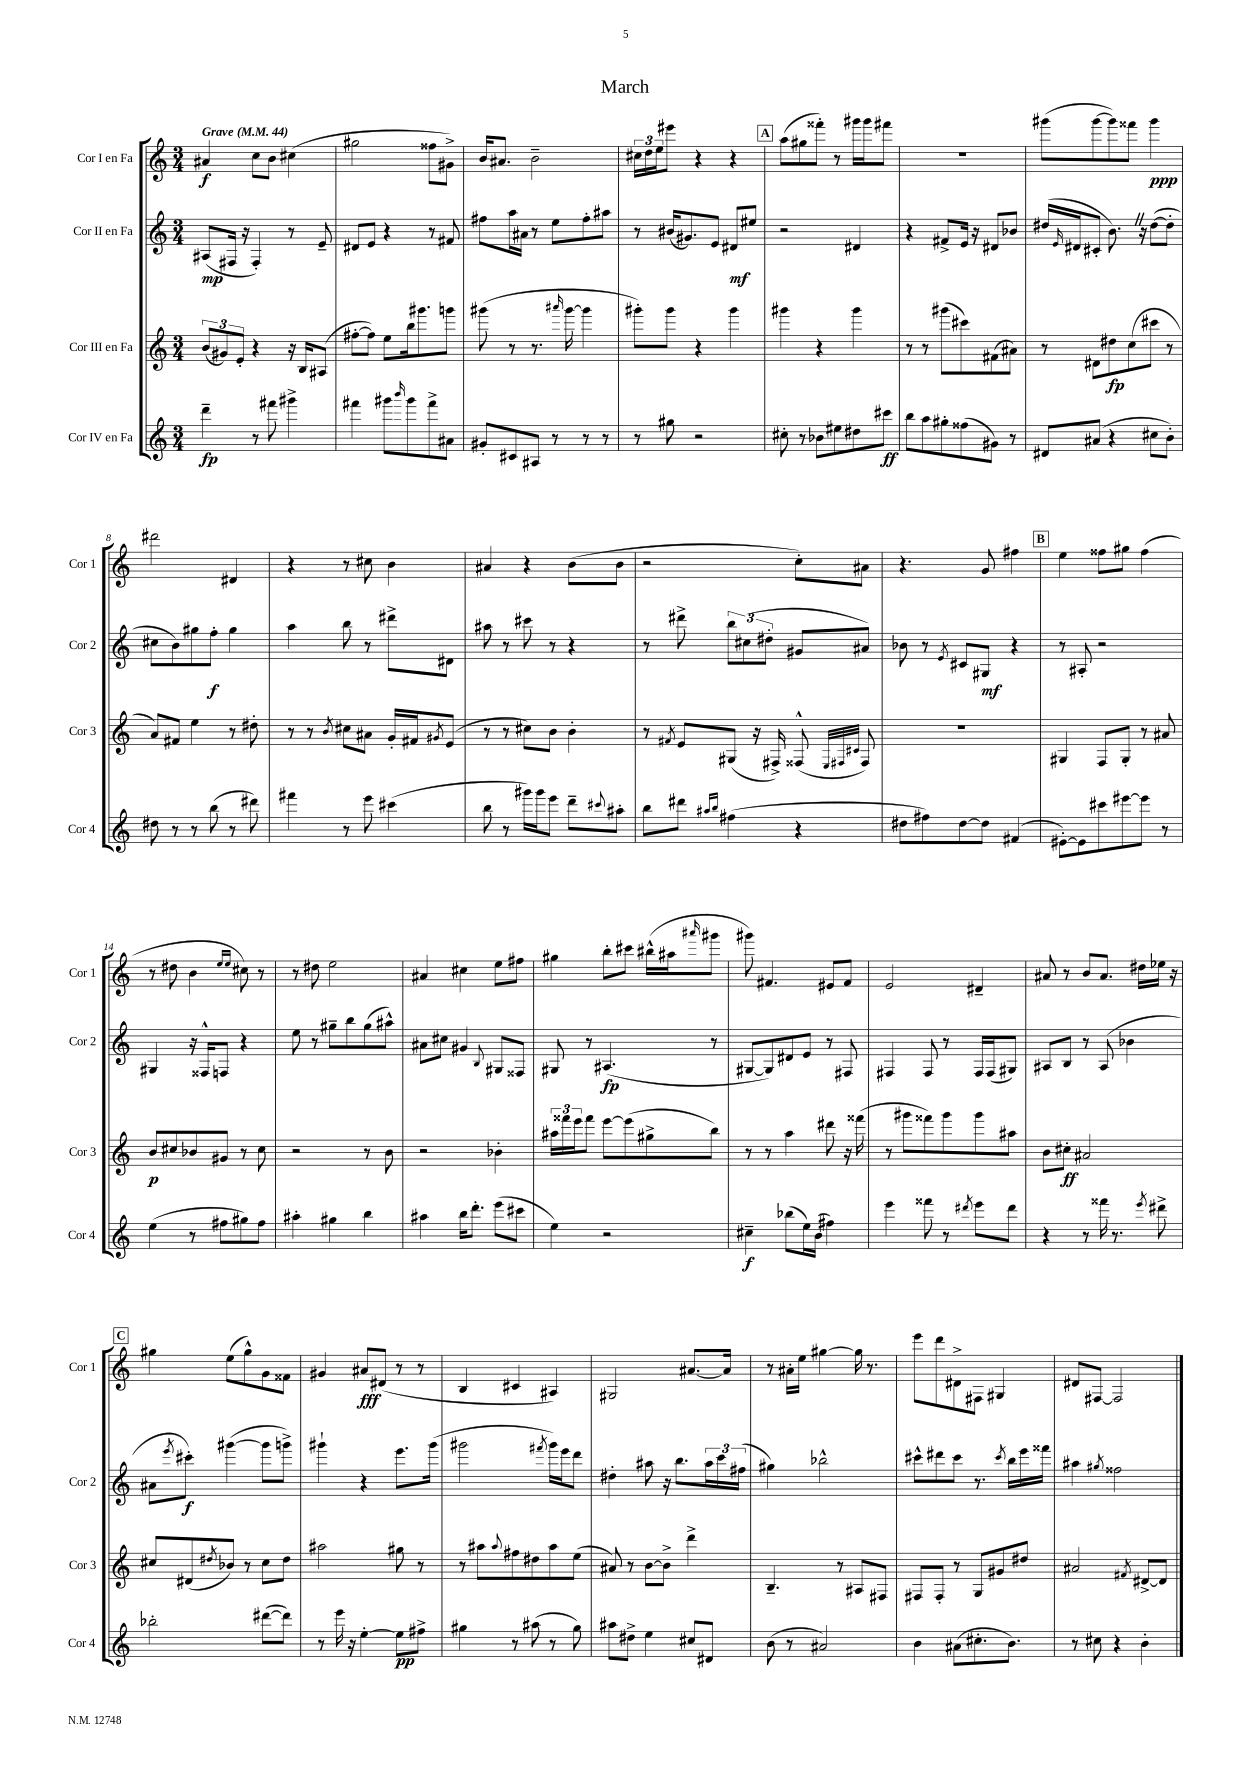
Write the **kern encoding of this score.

**kern	**kern	**kern	**kern
*staff4	*staff3	*staff2	*staff1
*clefG2	*clefG2	*clefG2	*clefG2
*k[]	*k[]	*k[]	*k[]
*M3/4	*M3/4	*M3/4	*M3/4
*MM44	*MM44	*MM44	*MM44
4ddd~	(12b	(8A#	4a#
.	12g#)	.	.
.	.	16F#	.
.	12e'	.	.
.	.	16r	.
8r	4r	4F#')	8cc
8fff#	.	.	8b
4ggg#^	16r	8r	(4cc#
.	16B	.	.
.	(8A#	8e~	.
=	=	=	=
4fff#	[8ff#'	8d#	2gg#
.	8ff#])	8e	.
8ggg#	8ee	4r	.
16qqbbb	.	.	.
8ggg#	16bb	.	.
.	8.ggg#	.	.
8fff#^	.	8r	8ff##
8a#	8ggg	8f#	8g#^)
=	=	=	=
8g#'	(8ggg#	8ff#	16b
.	.	.	8.a#
8c#	8r	16aa	.
.	.	16a#	.
8A#	8.r	8r	2b~
8r	.	8ee	.
.	16qqaaa#	.	.
.	[16ggg#	.	.
8r	4ggg#]	8ff#'	.
8r	.	8aa#	.
=	=	=	=
8r	8ggg#')	8r	24cc#
.	.	.	24dd
.	.	.	24ee
8gg#	8ggg#	(16b#	8eee#
.	.	8.g#)	.
2r	4r	.	4r
.	.	8e	.
.	4ggg#	8d#	4r
.	.	8ee#	.
=	=	=	=
8cc#'	4ggg#	2r	(8aa
8r	.	.	8gg#
8b-	4r	.	8fff##')
8ee#	.	.	8r
8dd#	4ggg#	4d#	16ggg#
.	.	.	16ggg#
8ccc#	.	.	8fff#
=	=	=	=
8bb	8r	4r	2.r
8aa	8r	.	.
8gg#'	(8ggg#	8f#^	.
(8ff##	8ccc#)	16e	.
.	.	16r	.
8g#)	(8f#	8d#	.
8r	8a#)	8b-	.
=	=	=	=
8d#	8r	(16dd#	(8ggg#
.	.	16qqe	.
.	.	16d#	.
(8a#	8d#	8c#'	[8ggg#
4r	8dd#	8.b)	8ggg#])
.	(8cc	.	8fff##
.	.	16r	.
8cc#	8ccc#	([8dd#	4ggg#
8b')	8r	8dd#']	.
=	=	=	=
8dd#	8a)	8cc#	2ddd#
8r	8f#	8b)	.
8r	4ee	8gg#	.
(8bb	.	8ff'	.
8r	8r	4gg#	4d#
8ddd#)	8dd#'	.	.
=	=	=	=
4fff#	8r	4aa	4r
.	8r	.	.
.	8qb	.	.
8r	8cc#	8bb	8r
8eee	8a#	8r	8cc#
(4ccc#	16g'	8ddd#^	4b
.	16f#	.	.
.	8qg#	.	.
.	(8e	8d#	.
=	=	=	=
8bb	8r	8aa#	4a#
8r	8r	8r	.
16ggg#)	8cc#)	8ccc#	4r
16ggg#	.	.	.
8eee	8b	8r	.
8ddd~	4b'	4r	(8b
8qqccc#	.	.	.
8aa#'	.	.	8b
=	=	=	=
8bb	8r	8r	2r
.	8qf#	.	.
8ddd#	8e	8ddd#^	.
16qqaa#	.	.	.
16qqbb	.	.	.
(4ff#	(8G#	12bb	.
.	.	(12cc#	.
.	16r	.	.
.	.	12dd#'	.
.	16F#^)	.	.
4r	(8F##^^	8g#	8cc')
.	32qqE	.	.
.	32qqF#	.	.
.	32qqc#	.	.
.	8F#)	8a#)	8a#
=	=	=	=
8dd#	2.r	8b-	4.r
8ff#)	.	8r	.
.	.	8qe	.
[8dd#	.	8c#	.
8dd#]	.	8G#	8g
(4f#	.	4r	4ff#
=	=	=	=
[8e#')	4G#	8r	4ee
8e#]	.	8A#'	.
8ccc#	8F	2r	8ff##
[8eee#	8G#'	.	8gg#
8eee#]	8r	.	(4ff##
8r	8a#	.	.
=	=	=	=
(4ee	8b	4G#	8r
.	8cc#	.	8dd#
8r	8b-	16r	4b
.	.	16F##^^	.
8ff#	8g#	8F	.
.	.	.	16qqee
.	.	.	16qqee
8gg#)	8r	4r	8cc#)
8ff#	8cc#	.	8r
=	=	=	=
4aa#'	2r	8ee	8r
.	.	8r	8dd#
4gg#	.	8gg#~	2ee
.	.	8bb	.
4bb	8r	(8gg#	.
.	8b	8aa#^^)	.
=	=	=	=
4aa#	2r	8a#	4a#
.	.	8cc#	.
16bb	.	4g#	4cc#
8.ddd'	.	.	.
.	.	8qqB	.
(8eee	4b-'	8G#	8ee
8ccc#	.	8F##	8ff#
=	=	=	=
4ee)	24aa#	8G#	4gg#
.	24fff##	.	.
.	24eee	.	.
.	8fff##	8r	.
2r	[8eee	(4.A#	8bb'
.	(8eee]	.	8ccc#
.	8gg#^	.	(16bb#^^
.	.	.	16aa#
.	.	.	16qqaaa#
.	8bb)	8r	8ggg#
=	=	=	=
4cc#~	8r	[8G#	8ggg#)
.	8r	8G#])	4.f#
(8bb-	4aa	8d#	.
16ee)	.	8e	.
(16b	.	.	.
4ff#)	8ddd#	8r	8e#
.	16r	8F#	8f#
.	(16fff##	.	.
=	=	=	=
4eee	8r	4F#	2e
.	8ggg#	.	.
8fff##	8fff##)	8F#	.
8r	8ggg#	8r	.
8qddd#	.	.	.
8eee	8ggg#	16F#	4d#~
.	.	(16F#	.
8ddd#	8aa#	8G#)	.
=	=	=	=
4r	8b	8A#	8a#
.	8cc#'	8B	8r
8r	2a#	8r	8b
16fff##	.	(8A#	8.a#
8.r	.	.	.
.	.	4b-	.
.	.	.	16dd#
8qeee	.	.	.
8ddd#^	.	.	16ee-
.	.	.	16r
=	=	=	=
2bb-'	8cc#	8a#	4gg#
.	.	8qeee	.
.	(8d#	8ccc#')	.
.	8qdd#	.	.
.	8b-)	([4ggg#	(8ee
.	8r	.	8gg#^^)
([8ddd#	8cc#	8ggg#]	8g
8ddd#])	8dd#	8ggg^)	8f##
=	=	=	=
8r	2aa#	4ggg#`	4g#
16eee	.	.	.
16r	.	.	.
[4ee'	.	4r	8a#
.	.	.	(8d#
8ee]	8gg#	8.eee	8r
8ff#^	8r	.	8r
.	.	(16ggg#	.
=	=	=	=
4gg#	8r	2ggg#	4B
.	8aa#	.	.
.	8qqaa#	.	.
8r	8ff#	.	4c#
(8aa#	8dd#	.	.
.	.	8qfff#	.
8r	8aa#	16ggg#)	4A#)
.	.	16eee	.
8gg#)	(8ee	8ddd	.
=	=	=	=
8aa#	8a#)	4dd#'	2G#
8dd#^	8r	.	.
4ee	[8b	8aa#	.
.	8b^]	16r	.
.	.	8.bb	.
8cc#	4ddd^	.	[8.a#
8d#	.	24aa#	.
.	.	24ccc	.
.	.	.	16a#]
.	.	(24ff#	.
=	=	=	=
(8b	4.B~	4gg#)	8r
8r	.	.	16a#'
.	.	.	16ee
2a#)	.	2bb-^^	[4gg#
.	8r	.	.
.	8A#	.	16gg#]
.	.	.	8.r
.	8F#	.	.
=	=	=	=
4b	8F#	8ccc#^^	8eee
.	8F#'	8ddd#	8ddd
(8a#	8r	8ccc#	8d#^
8.cc#'	8G	8.r	8F#
.	8g#	.	4G#
.	.	8qccc#	.
8.b)	.	16bb	.
.	8dd#	16eee	.
.	.	16fff##	.
=	=	=	=
8r	2a#	4aa#	8d#
8cc#	.	.	[8F#
.	.	8qgg#	.
4r	.	2ff##	2F#]
.	8qf#	.	.
4b'	[8d#^	.	.
.	8d#]	.	.
==	==	==	==
*-	*-	*-	*-
